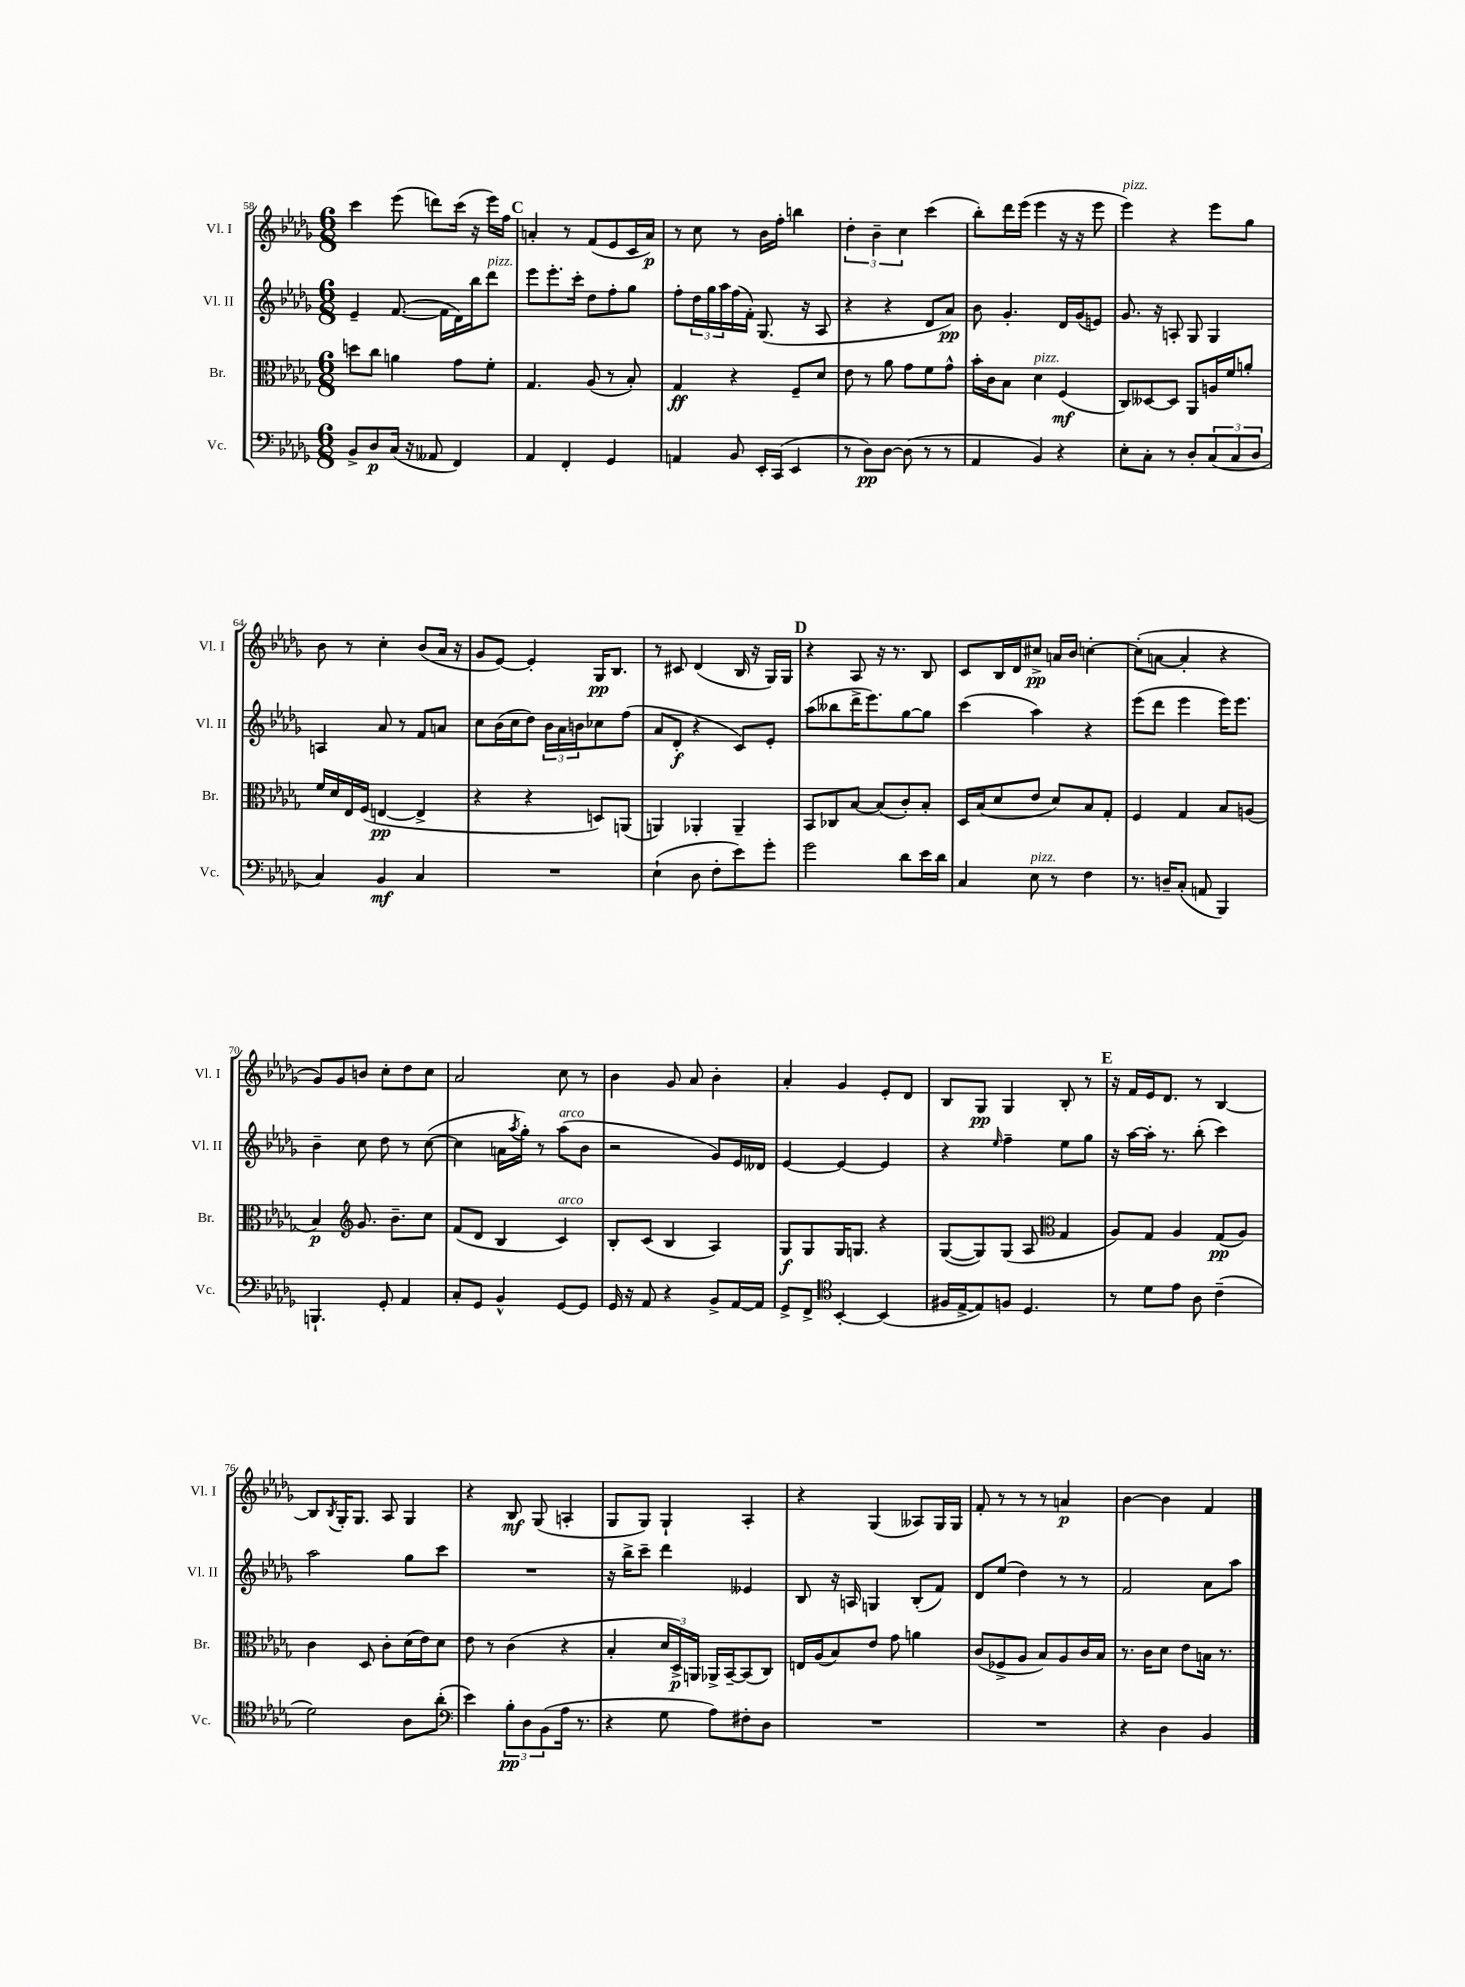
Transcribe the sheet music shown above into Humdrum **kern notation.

**kern	**kern	**kern	**kern
*staff4	*staff3	*staff2	*staff1
*clefF4	*clefC3	*clefG2	*clefG2
*k[b-e-a-d-g-]	*k[b-e-a-d-g-]	*k[b-e-a-d-g-]	*k[b-e-a-d-g-]
*M6/8	*M6/8	*M6/8	*M6/8
8BB-^/L	8dd\L	4e-~/	4ccc\
8D-/	8cc\J	.	.
(16C/Jk	4a\	([8.f/	(8eee-\
16r	.	.	.
8AA--/	.	.	8ddd\L)
.	.	16f\]LL	.
4FF/)	8g-\L	16d-\)	(16ccc\Jk
.	.	16bb-\J	16r
.	8f'\J	8ddd-\J	16eee-\LL)
.	.	.	16ff\JJ
=	=	=	=
4AA-/	4.G-/	8eee-\L	4a'/
.	.	8.eee-'\	.
4FF'/	.	.	8r
.	.	16ccc'\Jk	.
.	(8A-/	8dd-\L	(8f/L
4GG-/	8r	8ff'\	8e-/
.	8B-'/)	8gg-\J	16c/L
.	.	.	16a/JJ)
=	=	=	=
4AA/	4G-/	8ff'\L	8r
.	.	24dd-\L	8cc\
.	.	24gg-\	.
.	.	24aa-\	.
8BB-/	4r	(16ff\	8r
.	.	16f'\JJ)	.
16EE-'/LL	.	(8.G-/	16b-\LL
(16CC/JJ	.	.	16ff'\JJ
4EE-/	8F~/L	.	4bb\
.	.	16r	.
.	8d-/J	8A-/	.
=	=	=	=
8r	8e-\	4r	6dd-'\
8D-\L)	8r	.	.
.	.	.	6b-~\
[8D-\J	8a-\	4r	.
.	.	.	6cc\
(8D-\]	8g-\L	.	.
8r	8f\	8d-/L	(4ccc\
8r	8g-^^\J	8a-/J)	.
=	=	=	=
4AA-/	16b-'\LL	8b-\	8bb-'\L)
.	16c\J	.	.
.	8B-\J	4.g-'/	16ddd-\L
.	.	.	(16eee-\JJ
4BB-/)	4d-\	.	4eee-\
4r	(4F/	16d-/LL	16r
.	.	(16g-/J	16r
.	.	8e/J)	8eee-\
=	=	=	=
8E-'\L	8C/L)	8.g-/	4eee-\)
8C'\J	[8D--/	.	.
.	.	16r	.
8r	8D--/]J	8A'/	4r
8D-'/L	8AA-/L	8G-/	.
(12C/	16A/L	4G-/	8eee-\L
.	16f/J	.	.
12C/	.	.	.
.	8a'/J	.	8gg-\J
12D-/J	.	.	.
=	=	=	=
4C/)	16f/LL	4A/	8b-\
.	16d-/	.	.
.	16E-/	.	8r
.	(16F/JJ	.	.
4BB-/	[4E/	8a-/	4cc'\
.	.	8r	.
4C/	4E^/]	8f/L	(8b-/L
.	.	8a/J	16a-/Jk
.	.	.	16r
=	=	=	=
2.r	4r	8cc\L	8g-/L
.	.	(16b-\L	[8e-/J)
.	.	16cc\J	.
.	4r	8dd-\J)	4e-'/]
.	.	24b-\LL	.
.	.	24a-\	.
.	.	24b\J	.
.	8D/L)	8cc-\	16G-/LK
.	.	.	8.B-/J
.	(8AA/J	(8ff\J	.
=	=	=	=
(4E-`\	4AA/)	8a-/L	8r
.	.	8d-'/J	8c#/
8D-\	4AA-'/	4r	(4d-/
8F'\L	.	.	.
8e-\)	4AA-~/	8c/L)	16B-/
.	.	.	16r
8g-'\J	.	8e-'/J	16G-/LL)
.	.	.	16G-/JJ
=	=	=	=
2g-\	8BB-/L	(8aa-\L	4r
.	8C-/	8bb--\	.
.	[8B-/J	16ddd-^\K	8A-/
.	.	8.eee-\)	.
.	(8B-/]L	.	16r
.	.	.	8.r
8d-\L	8c'/)	[8gg-\	.
16e-\L	8B-'/J	8gg-\]J	8B-/
16d-\JJ	.	.	.
=	=	=	=
4C/	16D-/LL	(4ccc\	8c/L
.	(16B-/J	.	.
.	8d-/	.	16B-/L
.	.	.	16d-/J
8E-\	8e-/J	4aa-\)	8cc#^/J
8r	8d-/L)	.	16a/LL
.	.	.	16b-/JJ
4F\	8B-/	4r	[4cc'\
.	8G-'/J	.	.
=	=	=	=
8.r	4F/	(8eee-\L	(8cc'\]L
.	.	8ddd-\J	[8a\J
16D~/LK	.	.	.
(8C'/J	4G-/	4eee-\	4a'/]
8AA/	.	.	.
4BBB-/)	8B-/L	16eee-\LK)	4r
.	.	8.eee-\J	.
.	(8A/J	.	.
=	=	=	=
4.BBB`/	4B-/)	4b-~\	8g-/L)
.	.	.	8g-/
*	*clefG2	*	*
.	8.g-/	8cc\	8b/J
8GG-'/	.	8dd-\	8cc'\L
.	8.b-~\L	.	.
4AA-/	.	8r	8dd-\
.	8cc\J	([8cc\	8cc\J
=	=	=	=
8C'/L	(8f/L	4cc\]	2a-/
8GG-/J	8d-/J	.	.
4BB-^^/	4B-/	16a\LL	.
.	.	8qaa-/	.
.	.	16gg-'\JJ)	.
.	.	8r	.
[8GG-/L	4c/)	(8aa-\L	8cc\
8GG-/]J	.	8b-\J	8r
=	=	=	=
16GG-/	8B-'/L	2r	4b-\
16r	.	.	.
8AA-/	(8c/J	.	.
4r	4B-/	.	8g-/
.	.	.	8a-/
8BB-^/L	4A-/)	8g-/L)	4b-'\
[16AA-/L	.	16e-/L	.
16AA-/]JJ	.	16d--/JJ	.
=	=	=	=
8GG-^/L	8G-/L	[4e-/	4a-'/
8FF^/J	8G-/	.	.
*clefC4	*	*	*
[4BB-'/	16G-/K	4e-/_	4g-/
.	8.G/J	.	.
(4BB-/]	4r	4e-/]	8e-'/L
.	.	.	8d-/J
=	=	=	=
16F#/LL	([8G-/L	4r	8B-/L
[16E-^/J	.	.	.
8E-/])	8G-/])	.	8G-/J
.	.	16qqee-/	.
8F/J	(8G-/J	4ff~\	4G-/
4.D-/	8A-/	.	.
*	*clefC3	*	*
.	4G-/	8ee-\L	8B-'/
.	.	8gg-\J	8r
=	=	=	=
8r	8A-/L)	16r	16r
.	.	[16aa-\LL	16f/LL
8d-\L	8G-/J	16aa-'\]JJ	16e-/J
.	.	8.r	8.d-/J
8e-\J	4A-/	.	.
8A-\	.	(8bb-'\	8r
(4c~\	(8G-/L	4ccc\)	[4B-/
.	8A-/J)	.	.
=	=	=	=
2d-\)	4c\	2aa-\	8B-/]L
.	.	.	8qB-/
.	.	.	16G-'/K
.	.	.	8.G-/J
.	8D-/	.	.
.	8c'\L	.	8A-/
8A-\L	(16d-\L	8gg-\L	4G-/
.	16e-\J)	.	.
(8a-'\J	8d-\J	8ccc\J	.
=	=	=	=
*clefF4	*	*	*
4e-\)	8e-\	2.r	4r
.	8r	.	.
12B-'\L	(4c\	.	8B-/
12D-\	.	.	.
.	.	.	(8G-/
(12BB-\	.	.	.
16A-\Jk	4r	.	4A'/
8.r	.	.	.
=	=	=	=
4r	4B-'/	16r	8G-/L
.	.	16bb-^\LK	.
.	.	8ccc~\J	8G-/J)
8G-\	24d-/LL	4ddd-\	4G-`/
.	24D-^/)	.	.
.	24AA/JJ	.	.
8A-\L)	16AA-^/LL	.	.
.	[16BB-~/J	.	.
8F#'\	(8BB-/]	4e--/	4A-'/
8D-\J	8C/J)	.	.
=	=	=	=
2.r	16E/LL	8B-/	4r
.	(16A-/J	.	.
.	8B-/)	16r	.
.	.	16A/	.
.	8e-/J	4G/	(4G-/
.	8g-\	.	.
.	4a\	(8B-'/L	8A--/L)
.	.	8f/J)	16G-/L
.	.	.	16G-/JJ
=	=	=	=
2.r	(8c/L	8d-/L	8f'/
.	8F-^/	(8ee-/J	8r
.	8A-/J	4dd-\)	8r
.	8B-/L)	.	8r
.	8A-/	8r	4a/
.	16c/L	8r	.
.	16B-/JJ	.	.
=	=	=	=
4r	8.r	2f/	[4b-\
.	16c\LK	.	.
4D-\	8d-\J	.	4b-\]
.	8e-\L	.	.
4BB-/	16B\Jk	8a-\L	4f/
.	8.r	.	.
.	.	8aa-\J	.
==	==	==	==
*-	*-	*-	*-
